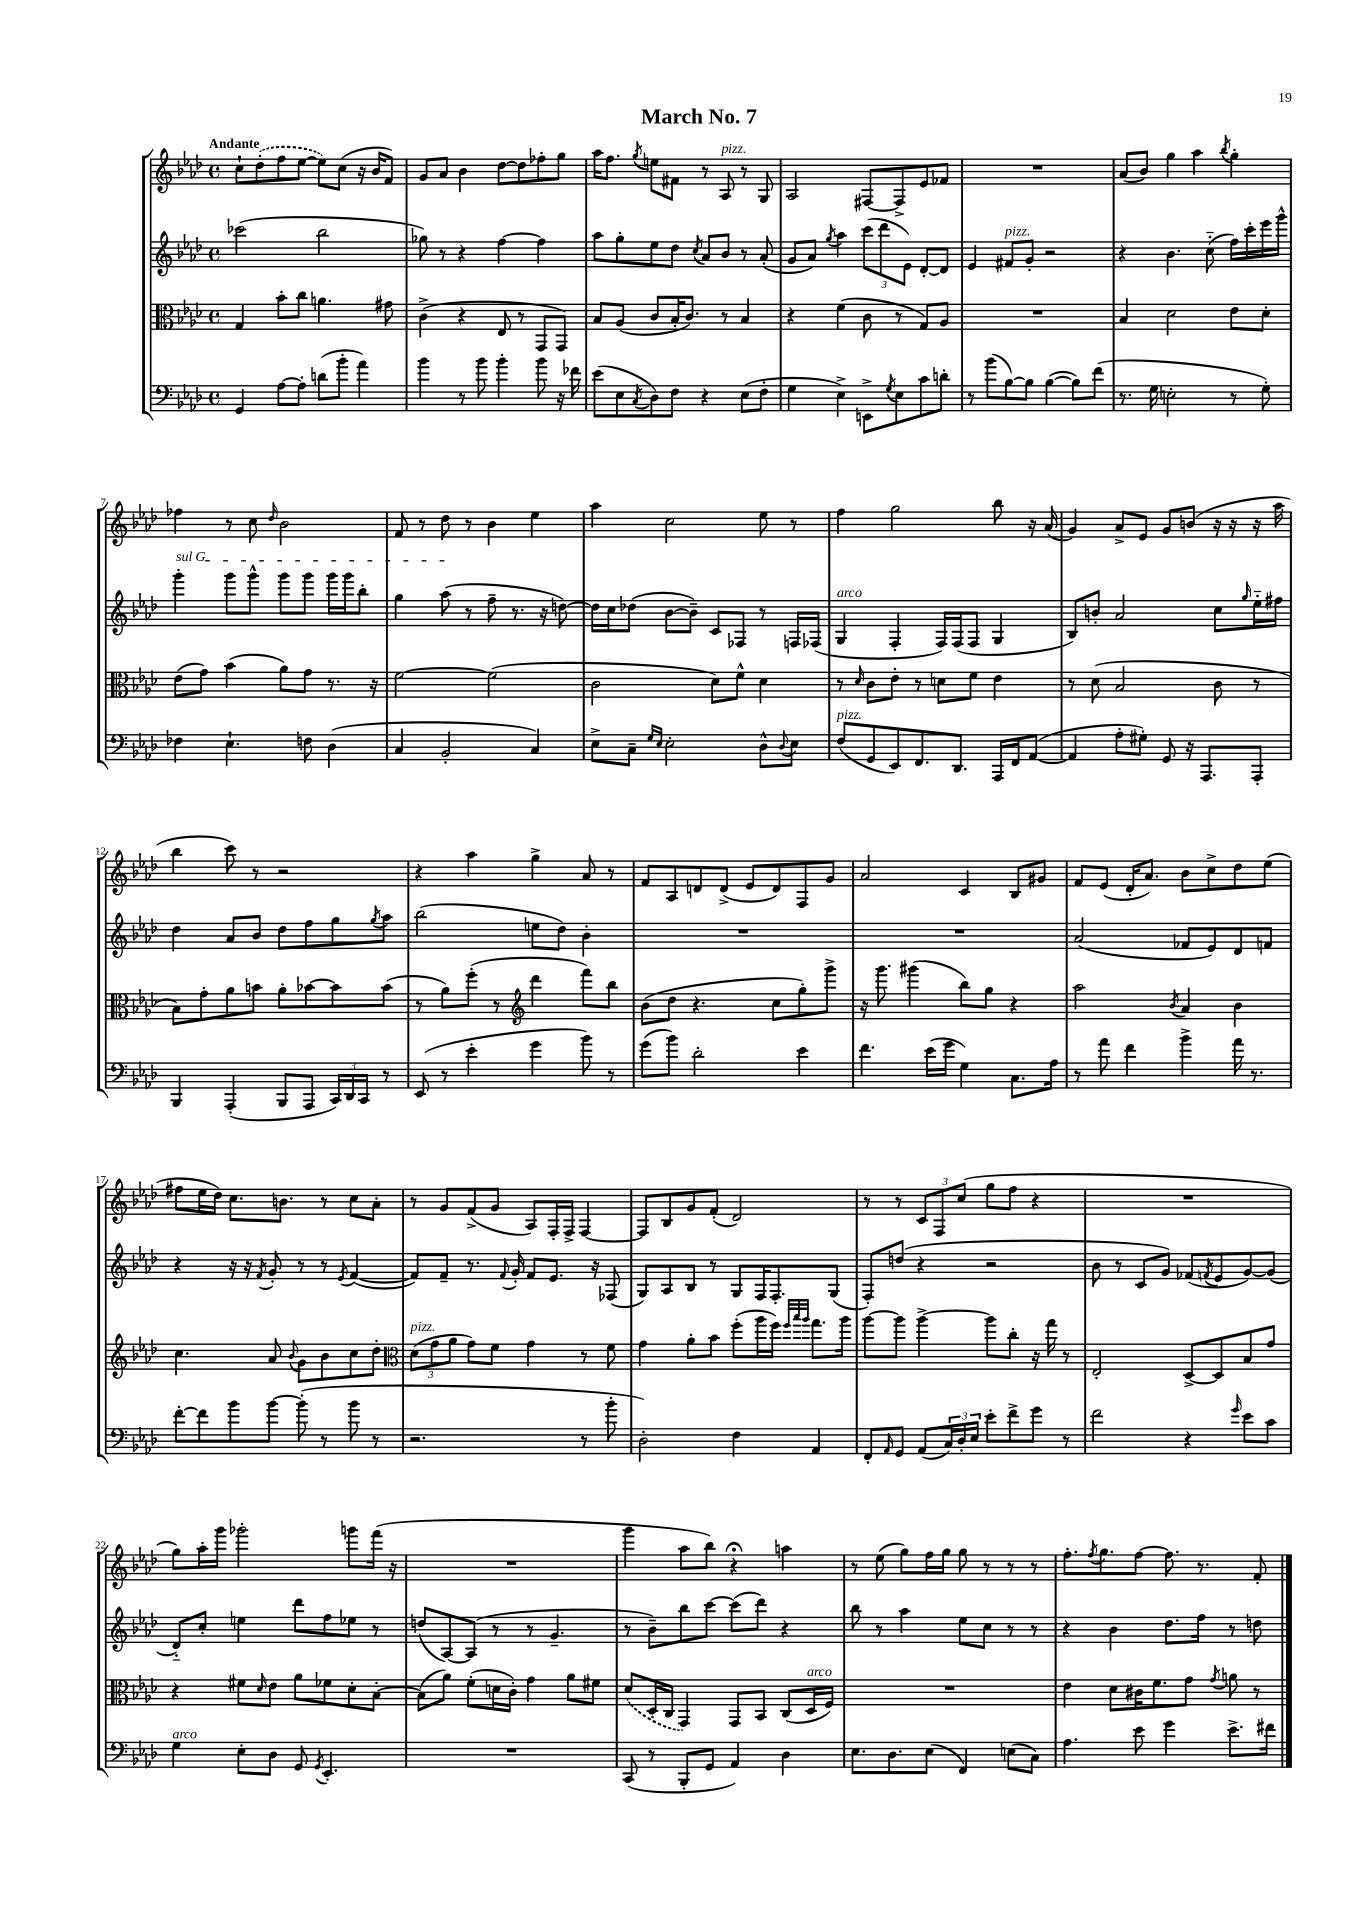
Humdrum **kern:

**kern	**kern	**kern	**kern
*staff4	*staff3	*staff2	*staff1
*clefF4	*clefC3	*clefG2	*clefG2
*k[b-e-a-d-]	*k[b-e-a-d-]	*k[b-e-a-d-]	*k[b-e-a-d-]
*M4/4	*M4/4	*M4/4	*M4/4
*met(c)	*met(c)	*met(c)	*met(c)
4GG	4G	(2ccc-	8cc`
.	.	.	(8dd-'
[8A-	8b-'	.	8ff
8A-']	8cc	.	[8ee-
(8d	4.a	2bb-	8ee-])
8b-'	.	.	(8cc
4a-)	.	.	16r
.	.	.	16b-
.	8g#	.	8f)
=	=	=	=
4b-	(4c^	8gg-)	8g
.	.	8r	8a-
8r	4r	4r	4b-
8b-	.	.	.
4b-'	8E-	[4ff	[8dd-
.	8r	.	8dd-]
8b-	8GG	4ff]	8ff-'
16r	8GG)	.	8gg
16f-	.	.	.
=	=	=	=
(8e-	8B-	8aa-	16aa-
.	.	.	8.ff
8E-	(8A-	8gg'	.
8qC	.	.	8qgg
8D-)	8c	8ee-	8ee
8F	16B-'	8dd-	8f#
.	8.c)	.	.
.	.	8qcc	.
4r	.	8a-	8r
.	8r	8b-	8A-
(8E-	4B-	8r	8r
8F'	.	(8a-'	8G
=	=	=	=
4G	4r	8g	2A-
.	.	8a-)	.
.	.	8qgg	.
4E-^)	(4f	4aa-	.
8EE^	8c	(12ccc	[8F#
.	.	12ddd-	.
8qG	.	.	.
8E-	8r	.	8F#^]
.	.	12e-)	.
8c	8G)	[8d-'	8e-
8d'	8A-	8d-]	8f-
=	=	=	=
8r	1r	4e-	1r
(8b-	.	.	.
[8B-)	.	8f#	.
8B-]	.	8g'	.
([4B-	.	2r	.
8B-])	.	.	.
(8f	.	.	.
=	=	=	=
8.r	4B-	4r	(8a-
.	.	.	8b-)
16G	.	.	.
2E'	2d-	4.b-	4gg
.	.	.	4aa-
.	.	(8cc'~	.
.	.	.	8qbb-
8r	8e-	16ff)	4gg'
.	.	16ccc'	.
8G')	8d-'	16eee-	.
.	.	16ggg^^	.
=	=	=	=
4F-	(8e-	4ggg'	4ff-
.	8g)	.	.
4.E-`	(4b-	8ggg	8r
.	.	8ggg^^	8cc
.	.	.	16qqdd-
.	8a-)	8ggg	2b-
8F	8g	8ggg	.
(4D-	8.r	16ggg	.
.	.	16ggg	.
.	.	8bb-'	.
.	16r	.	.
=	=	=	=
4C	[2f	4gg	8f
.	.	.	8r
2BB-'	.	(8aa-	8dd-
.	.	8r	8r
.	(2f]	8ff~	4b-
.	.	8.r	.
4C)	.	.	4ee-
.	.	16r	.
.	.	[8dd)	.
=	=	=	=
8E-^	2c	16dd]	4aa-
.	.	16cc	.
8C~	.	(8dd-	.
16qqG	.	.	.
16qqE-	.	.	.
2E-'	.	[8b-	2cc
.	.	8b-~])	.
.	8d-)	8c	.
.	8f^^	8F-	.
8D-^^	4d-	8r	8ee-
8qqD-	.	.	.
8E-	.	16F	8r
.	.	(16F-	.
=	=	=	=
(8F	8r	4G	4ff
.	16qqd-	.	.
8GG	8c	.	.
8EE-)	8e-'	4F'	2gg
8.FF	8r	.	.
.	8d	16F)	.
8.DD-	.	(16F	.
.	8f	8F	.
16AAA-	4e-	4G	8bb-
16FF	.	.	.
([8AA-	.	.	16r
.	.	.	(16a-
=	=	=	=
4AA-]	8r	8B-)	4g)
.	(8d-	8b'	.
8A-'	2B-	2a-	8a-^
8G#')	.	.	8e-
8GG	.	.	8g
16r	.	.	(8b
8.AAA-	.	.	.
.	8c	8cc	16r
.	.	.	16r
.	.	16qqgg	.
8AAA-'	8r	16ee-'~	16r
.	.	16ff#	16aa-
=	=	=	=
4BBB-	8B-)	4dd-	4bb-
.	8g'	.	.
(4AAA-'	8a-	8a-	8ccc)
.	8b	8b-	8r
8BBB-	8a-'	8dd-	2r
8AAA-	[8b-	8ff	.
24CC)	8b-]	8gg	.
24DD-	.	.	.
24CC	.	.	.
.	.	8qgg	.
8r	(8b-	8aa-	.
=	=	=	=
(8EE-	8r	(2bb-	4r
8r	8a-)	.	.
4e-'	(8ff'	.	4aa-
.	8r	.	.
*	*clefG2	*	*
4g	4ddd-	8ee	4gg^
.	.	8dd-)	.
8b-)	8fff)	4b-'	8a-
8r	8bb-	.	8r
=	=	=	=
(8g	(8b-	1r	8f
8b-)	8dd-	.	8A-
2d-'	4.r	.	8d
.	.	.	(8d^
.	.	.	8e-
.	8cc	.	8d)
4e-	8gg')	.	8F
.	8ggg^	.	8g
=	=	=	=
4.f	16r	1r	2a-
.	8.ggg	.	.
.	(4ggg#	.	.
(16e-	.	.	.
16g	.	.	.
4G)	8bb-)	.	4c
.	8gg	.	.
8.C	4r	.	8B-
.	.	.	8g#
16A-	.	.	.
=	=	=	=
8r	2aa-	(2a-	8f
8a-	.	.	(8e-
4f	.	.	16d-'
.	.	.	8.a-)
.	8qb-	.	.
4b-^	4a-	8f-	8b-
.	.	8e-)	8cc^
16a-	4b-	8d-	8dd-
8.r	.	.	.
.	.	8f	(8ee-
=	=	=	=
[8f'	4.cc	4r	8ff#
8f]	.	.	16ee-
.	.	.	16dd-)
8b-	.	16r	8.cc
.	.	16r	.
.	.	8qf	.
[8b-	8a-	8g'	.
.	.	.	8.b
.	8qqb-	.	.
(8b-']	8g	8r	.
8r	8b-	8r	8r
.	.	8qe-	.
8b-	8cc	([4f	8cc
8r	8dd-'	.	8a-'
=	=	=	=
*	*clefC3	*	*
2.r	(12d-	8f])	8r
.	12g	.	.
.	.	8f~	8g
.	12a-	.	.
.	8g)	8.r	(8f^
.	8f	.	8g
.	.	8qqf	.
.	.	16g'	.
.	4g	8f	8A-)
.	.	8.e-	16F'
.	.	.	16F^
8r	8r	.	[4F
.	.	16r	.
8b-'	8f	(8F-	.
=	=	=	=
2D-')	4g	8G)	8F]
.	.	8A-	8B-
.	8a-'	8B-	8g
.	8b-	8r	(8f'
4F	(8ff'	8G	2d-)
.	16aa-	16F	.
.	16ff)	8.F'	.
.	32qqff	.	.
.	32qqbb-	.	.
.	32qqaa-	.	.
4AA-	8.gg	.	.
.	.	(8G	.
.	16aa-	.	.
=	=	=	=
8FF'	[8aa-	8F')	8r
16qqAA-	.	.	.
8GG	8aa-]	(8dd	8r
(8AA-	[4aa-^	4r	12c
.	.	.	12F
24C)	.	.	.
24D-'	.	.	(12cc
24E-	.	.	.
8e-'	8aa-]	2r	8gg
8f^	8cc'	.	8ff
8g	16r	.	4r
.	16gg	.	.
8r	8r	.	.
=	=	=	=
2f	2E-'	8b-	1r
.	.	8r	.
.	.	8c	.
.	.	8g)	.
4r	[8D-^	(8f-	.
.	.	8qf	.
.	8D-]	8e-	.
16qqg	.	.	.
8e-	8B-	[8g)	.
8c	8g	(8g]	.
=	=	=	=
4G	4r	8d-'~)	8gg)
.	.	8cc'	16aa-'
.	.	.	16ggg
8E-'	8f#	4ee	2ggg-'
.	16qqd-	.	.
8D-	8e-	.	.
8GG	8a-	8ddd-	.
8qGG	.	.	.
4.EE-'	8f-	8ff	.
.	8d-'	8ee-	8ggg
.	[8B-'	8r	(16fff
.	.	.	16r
=	=	=	=
1r	(8B-]	(8dd	1r
.	8a-)	[8A-)	.
.	(8f'	(8A-]	.
.	16d	8r	.
.	16c')	.	.
.	4g	8r	.
.	.	4.g~	.
.	8a-	.	.
.	8f#	.	.
=	=	=	=
(8CC	(8d-	8r	4ggg
8r	16D-'	8b-~)	.
.	16C	.	.
8BBB-'	4GG)	8bb-	8aa-
8GG	.	[8ccc	8bb-)
4AA-)	8GG	(8ccc]	4r;
.	8BB-	8ddd-)	.
4D-	(8C	4r	4aa
.	16D-	.	.
.	16F)	.	.
=	=	=	=
8.E-	1r	8bb-	8r
.	.	8r	(8ee-
8.D-	.	.	.
.	.	4aa-	8gg)
(8E-	.	.	16ff
.	.	.	16gg
4FF)	.	8ee-	8gg
.	.	8cc	8r
(8E	.	8r	8r
8C)	.	8r	8r
=	=	=	=
4.A-	4e-	4r	8.ff'
.	.	.	8qff
.	.	.	8.gg
.	8d-	4b-	.
8e-	16c#	.	[8ff
.	8.f	.	.
4g	.	8.dd-	8.ff]
.	8g	.	.
.	.	16ff	8.r
.	8qg	.	.
8.e-^	8a	8r	.
.	8r	8dd	8f'
16f#	.	.	.
==	==	==	==
*-	*-	*-	*-
